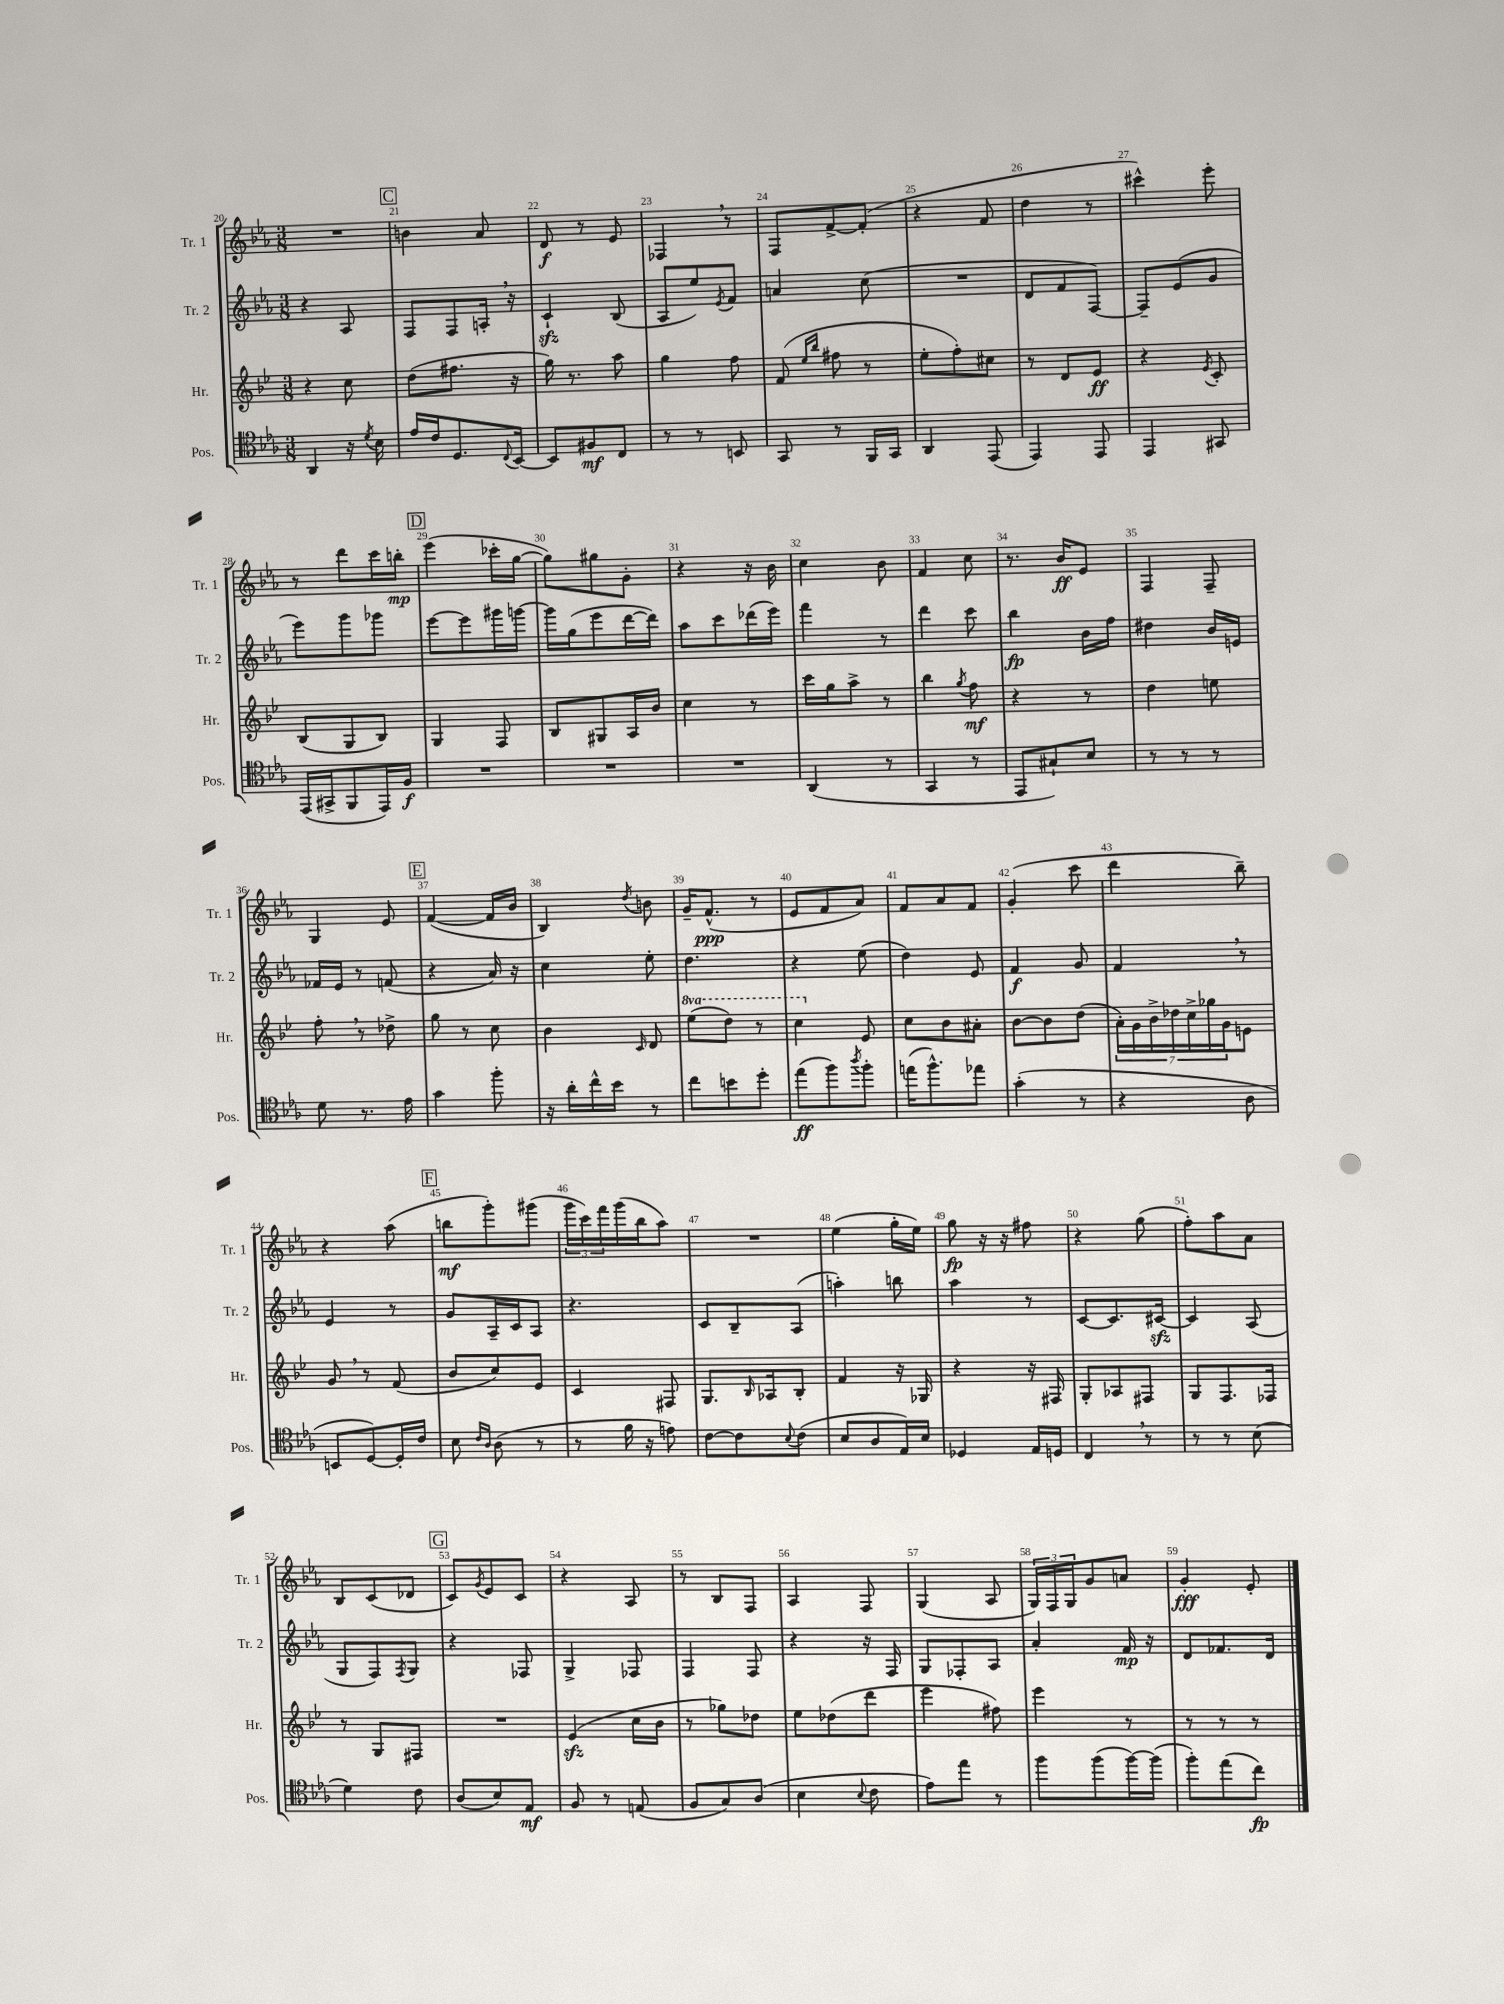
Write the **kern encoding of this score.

**kern	**dynam	**kern	**dynam	**kern	**dynam	**kern	**dynam
*part4	*part4	*part3	*part3	*part2	*part2	*part1	*part1
*staff4	*staff4	*staff3	*staff3	*staff2	*staff2	*staff1	*staff1
*I"Pos.	*	*I"Hr.	*	*I"Tr. 2	*	*I"Tr. 1	*
*I'Pos.	*	*I'Hr.	*	*I'Tr. 2	*	*I'Tr. 1	*
*clefC4	*	*clefG2	*	*clefG2	*	*clefG2	*
*k[b-e-a-]	*	*k[b-e-]	*	*k[b-e-a-]	*	*k[b-e-a-]	*
*M3/8	*	*M3/8	*	*M3/8	*	*M3/8	*
=20	=20	=20	=20	=20	=20	=20	=20
4AA-/	.	4r	.	4r	.	4.r	.
16r	.	8cc\	.	8A-/	.	.	.
8qd/	.	.	.	.	.	.	.
16B-\	.	.	.	.	.	.	.
!!LO:REH:place=s1:t=C
=21	=21	=21	=21	=21	=21	=21	=21
16e-/LL	.	(8dd\L	.	8F/L	.	4bn\	.
16c/J	.	.	.	.	.	.	.
8.D/	.	8.ff#X\J	.	8F/	.	.	.
.	.	.	.	16An',/Jk	.	8a-/	.
8qqC/	.	.	.	.	.	.	.
[16BB-/Jk	.	16r	.	16r	.	.	.
=22	=22	=22	=22	=22	=22	=22	=22
8BB-/L]	.	16gg\)	.	4czz`/	.	8d/	f
.	.	8.r	.	.	.	.	.
8F#X/	mf	.	.	.	.	8r	.
8C/J	.	8aa\	.	(8B-/	.	8e-/	.
=23	=23	=23	=23	=23	=23	=23	=23
8r	.	4gg\	.	8A-/L	.	4F-X,/	.
8r	.	.	.	8ee-/)	.	.	.
.	.	.	.	8qe-/	.	.	.
8BBn/	.	8ff\	.	8f/J	.	8r	.
=24	=24	=24	=24	=24	=24	=24	=24
8GG/	.	(8f/	.	4an/	.	8F/L	.
.	.	16qqee-/LL	.	.	.	.	.
.	.	16qqbb-/JJ	.	.	.	.	.
8r	.	8ff#X\	.	.	.	[8f^/	.
16FF/LL	.	8r	.	(8cc\	.	(8f'/J]	.
16GG/JJ	.	.	.	.	.	.	.
=25	=25	=25	=25	=25	=25	=25	=25
4AA-/	.	8ee-'\L	.	4.r	.	4r	.
.	.	8ff'\)	.	.	.	.	.
(8EE-/	.	8cc#X\J	.	.	.	8f/	.
=26	=26	=26	=26	=26	=26	=26	=26
4EE-/)	.	8r	.	8d/L	.	4dd\	.
.	.	8d/L	.	8f/	.	.	.
8EE-/	.	8e-/J	ff	[8F/J)	.	8r	.
=27	=27	=27	=27	=27	=27	=27	=27
4EE-/	.	4r	.	8F~/L]	.	4ccc#X^^\)	.
.	.	.	.	(8e-/	.	.	.
.	.	8qe-/	.	.	.	.	.
8GG#X/	.	8c'/	.	8g/J	.	8eee-'\	.
!!LO:LB:g=z
=28	=28	=28	=28	=28	=28	=28	=28
(16EE-/LL	.	(8B-/L	.	8eee-\L)	.	8r	.
16GG#X^/J	.	.	.	.	.	.	.
8FF/	.	8G/	.	8ggg\	.	8ddd\L	.
16EE-/L)	.	8B-/J)	.	8ggg-X\J	.	16ccc\L	.
16F/JJ	f	.	.	.	.	16bbn'\JJ	mp
!!LO:REH:place=s1:t=D
=29	=29	=29	=29	=29	=29	=29	=29
4.r	.	4G/	.	[8eee-\L	.	(4eee-\	.
.	.	.	.	8eee-\]	.	.	.
.	.	8F/	.	16ggg#X\L	.	16ccc-X'\LL	.
.	.	.	.	[16gggn\JJ	.	[16gg\JJ	.
=30	=30	=30	=30	=30	=30	=30	=30
4.r	.	8B-/L	.	16ggg\LL]	.	8gg\L])	.
.	.	.	.	(16gg\J	.	.	.
.	.	8G#X/	.	8eee-\	.	8gg#X\	.
.	.	16A/L	.	[16ddd\L	.	8g'\J	.
.	.	16b-/JJ	.	16ddd\JJ])	.	.	.
=31	=31	=31	=31	=31	=31	=31	=31
4.r	.	4cc\	.	8aa-\L	.	4r	.
.	.	.	.	8ccc\	.	.	.
.	.	8r	.	(16ddd-X\L	.	16r	.
.	.	.	.	16eee-\JJ)	.	16b-\	.
=32	=32	=32	=32	=32	=32	=32	=32
(4AA-/	.	16ccc\LL	.	4fff\	.	4cc\	.
.	.	16gg\J	.	.	.	.	.
.	.	8aa^\J	.	.	.	.	.
8r	.	8r	.	8r	.	8b-\	.
=33	=33	=33	=33	=33	=33	=33	=33
4GG/	.	4bb-\	.	4ddd\	.	4f/	.
.	.	8qgg/	.	.	.	.	.
8r	.	8ff\	mf	8ccc\	.	8cc\	.
=34	=34	=34	=34	=34	=34	=34	=34
8EE-/L	.	4r	.	4bb-\	fp	8.r	.
8G#X`/)	.	.	.	.	.	.	.
.	.	.	.	.	.	16b-/KL	ff
8B-/J	.	8r	.	16b-\LL	.	8e-/J	.
.	.	.	.	16ff\JJ	.	.	.
=35	=35	=35	=35	=35	=35	=35	=35
8r	.	4dd\	.	4dd#X\	.	4F/	.
8r	.	.	.	.	.	.	.
8r	.	8een\	.	16b-/LL	.	8F~/	.
.	.	.	.	16en/JJ	.	.	.
!!LO:LB:g=z
=36	=36	=36	=36	=36	=36	=36	=36
8d\	.	8ff',\	.	16f-X/LL	.	4G/	.
.	.	.	.	16e-/JJ	.	.	.
8.r	.	8r	.	8r	.	.	.
.	.	8dd-X^\	.	(8fn/	.	8e-/	.
16e-\	.	.	.	.	.	.	.
!!LO:REH:place=s1:t=E
=37	=37	=37	=37	=37	=37	=37	=37
4g\	.	8gg\	.	4r	.	([4f/	.
.	.	8r	.	.	.	.	.
8ff'\	.	8cc\	.	16a-/)	.	16f/LL]	.
.	.	.	.	16r	.	16b-/JJ	.
=38	=38	=38	=38	=38	=38	=38	=38
16r	.	4b-\	.	4cc\	.	4B-/)	.
16a-'\LL	.	.	.	.	.	.	.
16cc^^\	.	.	.	.	.	.	.
16b-\JJ	.	.	.	.	.	.	.
.	.	16qqc/	.	.	.	8qdd/	.
8r	.	8d/	.	8ee-'\	.	8bn\	.
=39	=39	=39	=39	=39	=39	=39	=39
*	*	*8va	*	*	*	*	*
8cc\L	.	(8eee-\L	.	4.dd\	.	16g~/KL	.
.	.	.	.	.	.	(8.f^^/J	ppp
8bn\	.	8ddd\J)	.	.	.	.	.
8dd'\J	.	8r	.	.	.	8r	.
=40	=40	=40	=40	=40	=40	=40	=40
(8ee-\L	ff	4ccc\	.	4r	.	8e-/L	.
8ff\)	.	.	.	.	.	8f/	.
8qaa-/	.	.	.	.	.	.	.
*	*	*X8va	*	*	*	*	*
8ff'\J	.	8e-/	.	(8ee-\	.	8a-/J)	.
=41	=41	=41	=41	=41	=41	=41	=41
(16een\KL	.	8cc\L	.	4dd\)	.	8f/L	.
8.ff^^\)	.	.	.	.	.	.	.
.	.	8b-\	.	.	.	8a-/	.
8ee-X\J	.	8a#X'\J	.	8e-/	.	8f/J	.
=42	=42	=42	=42	=42	=42	=42	=42
(4g'\	.	[8b-\L	.	4f/	f	(4g'/	.
.	.	8b-\]	.	.	.	.	.
8r	.	(8dd\J	.	8g/	.	8ccc\	.
=43	=43	=43	=43	=43	=43	=43	=43
4r	.	28a'\LL)	.	4f,/	.	4ddd\	.
.	.	28g\	.	.	.	.	.
.	.	28b-^\	.	.	.	.	.
.	.	28dd-X\	.	.	.	.	.
.	.	28cc^\	.	.	.	.	.
.	.	28gg-X\	.	.	.	.	.
.	.	28g\J	.	.	.	.	.
8A-\	.	8en\J	.	8r	.	8bb-~\)	.
!!LO:LB:g=z
=44	=44	=44	=44	=44	=44	=44	=44
8BBn/L	.	8g,/	.	4e-/	.	4r	.
[8D/)	.	8r	.	.	.	.	.
16D'/L]	.	(8f/	.	8r	.	(8aa-\	.
16c/JJ	.	.	.	.	.	.	.
!!LO:REH:place=s1:t=F
=45	=45	=45	=45	=45	=45	=45	=45
8B-\	.	8b-/L	.	8g/L	.	8bbn\L	mf
16qqc/LL	.	.	.	.	.	.	.
16qqA-/JJ	.	.	.	.	.	.	.
(8A-\	.	8cc/)	.	16A-~/L	.	8ggg'\)	.
.	.	.	.	16c/J	.	.	.
8r	.	8e-/J	.	8A-/J	.	(8ggg#X\J	.
=46	=46	=46	=46	=46	=46	=46	=46
8r	.	4c/	.	4.r	.	24ggg\LL	.
.	.	.	.	.	.	24ccc\)	.
.	.	.	.	.	.	24fff\	.
16f\	.	.	.	.	.	(16ggg\	.
16r	.	.	.	.	.	16bb-\J	.
8en\)	.	8F#X/	.	.	.	8aa-\J)	.
=47	=47	=47	=47	=47	=47	=47	=47
[8c\L	.	8.G/L	.	8c/L	.	4.r	.
8c\]	.	.	.	8B-~/	.	.	.
.	.	16qqB-/	.	.	.	.	.
.	.	16A-X/k	.	.	.	.	.
8qqB-/	.	.	.	.	.	.	.
(8c\J	.	8B-'/J	.	(8A-/J	.	.	.
=48	=48	=48	=48	=48	=48	=48	=48
8B-/L	.	4f/	.	4aan'\)	.	(4ee-\	.
8A-/	.	.	.	.	.	.	.
16E-/L)	.	16r	.	8bbn\	.	16gg'\LL	.
16B-/JJ	.	16G-X/	.	.	.	16ee-\JJ)	.
=49	=49	=49	=49	=49	=49	=49	=49
4D-X/	.	4r	.	4aa-\	.	8gg\	fp
.	.	.	.	.	.	16r	.
.	.	.	.	.	.	16r	.
16E-/LL	.	16r	.	8r	.	8ff#X\	.
16Dn/JJ	.	16F#X/	.	.	.	.	.
=50	=50	=50	=50	=50	=50	=50	=50
4C,/	.	8G'/L	.	[8c/L	.	4r	.
.	.	8A-X/	.	8.c/]	.	.	.
8r	.	8F#X/J	.	.	.	(8gg\	.
.	.	.	.	[16c#Xzz/Jk	.	.	.
=51	=51	=51	=51	=51	=51	=51	=51
8r	.	8G/L	.	4c#/]	.	8ff'\L)	.
8r	.	8.F/	.	.	.	8aa-\	.
(8B-\	.	.	.	(8A-/	.	8a-\J	.
.	.	16F-X/Jk	.	.	.	.	.
!!LO:LB:g=z
=52	=52	=52	=52	=52	=52	=52	=52
4d\)	.	8r	.	8G/L	.	8B-/L	.
.	.	8G/L	.	8F/)	.	(8c/	.
.	.	.	.	8qF/	.	.	.
8c\	.	8F#X/J	.	8G/J	.	8d-X/J	.
!!LO:REH:place=s1:t=G
=53	=53	=53	=53	=53	=53	=53	=53
(8A-/L	.	4.r	.	4r	.	8c/L)	.
.	.	.	.	.	.	8qg/	.
8B-/)	.	.	.	.	.	8e-/	.
8E-/J	mf	.	.	8F-X/	.	8c/J	.
=54	=54	=54	=54	=54	=54	=54	=54
8F/	.	(4e-zz/	.	4G^/	.	4r	.
8r	.	.	.	.	.	.	.
(8En/	.	16cc\LL	.	8F-X/	.	8A-/	.
.	.	16b-\JJ	.	.	.	.	.
=55	=55	=55	=55	=55	=55	=55	=55
8F/L	.	8r	.	4F/	.	8r	.
8G/)	.	8gg-X\L)	.	.	.	8B-/L	.
(8A-/J	.	8dd-X\J	.	8F/	.	8F/J	.
=56	=56	=56	=56	=56	=56	=56	=56
4B-\	.	8ee-\L	.	4r	.	4A-/	.
.	.	(8dd-X\	.	.	.	.	.
8qqB-/	.	.	.	.	.	.	.
8c\	.	8ddd\J	.	16r	.	8F/	.
.	.	.	.	16F/	.	.	.
=57	=57	=57	=57	=57	=57	=57	=57
8e-\L)	.	4eee-\	.	8G/L	.	(4G/	.
8ee-\J	.	.	.	8F-X'/	.	.	.
8r	.	8ff#X\)	.	8A-/J	.	8A-/	.
=58	=58	=58	=58	=58	=58	=58	=58
8ff\L	.	4eee-\	.	4a-'/	.	24G/LL)	.
.	.	.	.	.	.	24F/	.
.	.	.	.	.	.	24G/J	.
(8ff\	.	.	.	.	.	8g/	.
[16ff\L)	.	8r	.	16f/	mp	8an/J	.
(16ff\JJ]	.	.	.	16r	.	.	.
=59	=59	=59	=59	=59	=59	=59	=59
8ff'\L)	.	8r	.	8d/L	.	4g'/	fff
(8ee-\	.	8r	.	8.f-X/	.	.	.
8cc\J)	fp	8r	.	.	.	8e-'/	.
.	.	.	.	16d/Jk	.	.	.
==	==	==	==	==	==	==	==
*-	*-	*-	*-	*-	*-	*-	*-
